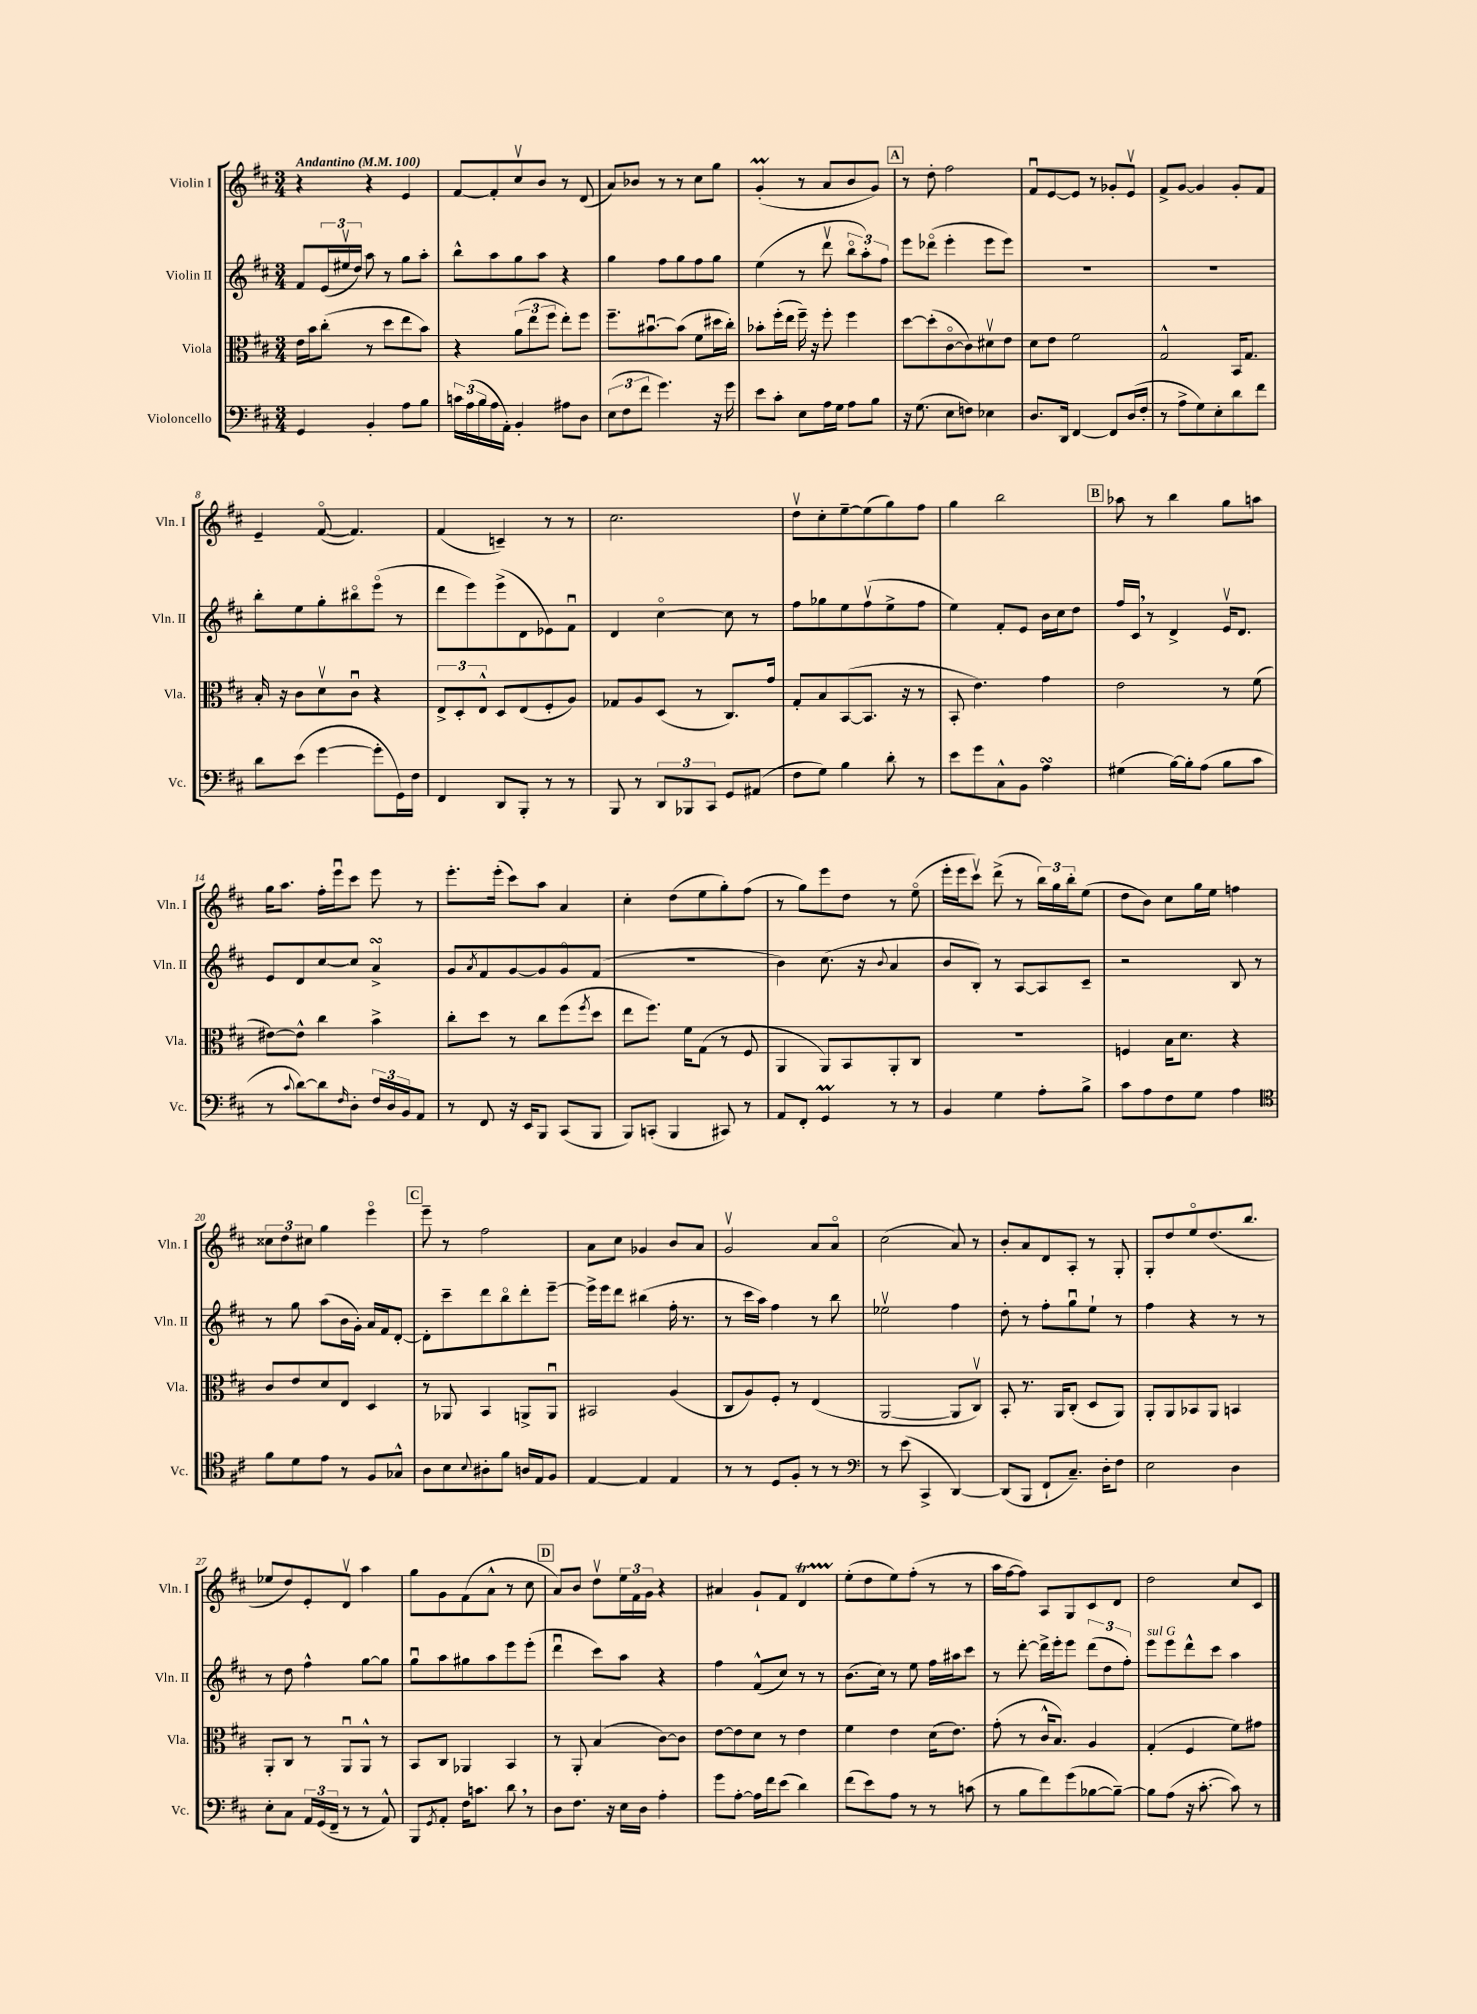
<<
\new StaffGroup <<
\new Staff = "s0" \with { instrumentName = "Violin I" shortInstrumentName = "Vln. I" } {
    \clef treble \key d \major \numericTimeSignature \time 3/4 \tempo "Andantino" 4 = 100
    r4 r4 e'4 |
    fis'8~ fis'8-. cis''8\upbow b'8 r8 d'8( |
    a'8) bes'8 r8 r8 cis''8 g''8 |
    g'4-.\prall( r8 a'8 b'8 g'8) |
    \mark \markup { \box "A" } r8 d''8-. fis''2 |
    fis'8\downbow e'8~ e'8 r8 ges'8-. e'8\upbow |
    fis'8-> g'8~ g'4 g'8-. fis'8 |
    e'4-- fis'8~\flageolet( fis'4.) |
    fis'4( c'4--) r8 r8 |
    cis''2. |
    d''8\upbow cis''8-. e''8~-- e''8( g''8) fis''8 |
    g''4 b''2 |
    \mark \markup { \box "B" } aes''8 r8 b''4 g''8 a''8 |
    g''16 a''8. fis''16-. e'''16\downbow cis'''8 e'''8 r8 |
    e'''8.-. e'''16-.( cis'''8) a''8 a'4 |
    cis''4-. d''8( e''8 g''8-.) fis''8( |
    r8 g''8) e'''8 d''8 r8 e''8\flageolet( |
    e'''16-. e'''16 cis'''8\upbow) d'''8->( r8 \tuplet 3/2 { b''16) g''16 b''16-. } e''8( |
    d''8 b'8) cis''8 g''16 e''16 f''4 |
    \tuplet 3/2 { cisis''8 d''8 cis''8 } g''4 e'''4\flageolet |
    \mark \markup { \box "C" } e'''8-- r8 fis''2 |
    a'8 cis''8 ges'4 b'8 a'8 |
    g'2\upbow a'8 a'8\flageolet |
    cis''2( a'8) r8 |
    b'8-. a'8 d'8 a8-. r8 g8-. |
    g8-. d''8 e''8\flageolet d''8.( b''8. |
    ees''8 d''8) e'8-. d'8\upbow a''4 |
    g''8 g'8 fis'8( a'8-^ r8 cis''8 |
    \mark \markup { \box "D" } a'8) b'8 d''8\upbow \tuplet 3/2 { e''16 fis'16 g'16 } r4 |
    ais'4 g'8-! fis'8 d'4\startTrillSpan |
    e''8-.\stopTrillSpan( d''8 e''8) fis''8-.( r8 r8 |
    a''16 fis''16~ fis''8) a8 g8 cis'8 d'8 |
    d''2 cis''8 cis'8 \bar "|." |
}
\new Staff = "s1" \with { instrumentName = "Violin II" shortInstrumentName = "Vln. II" } {
    \clef treble \key d \major \numericTimeSignature \time 3/4
    fis'8 \tuplet 3/2 { e'16( eis''16\upbow d''16) } a''8 r8 g''8 a''8-. |
    b''8-^ a''8 g''8 a''8 r4 |
    g''4 fis''8 g''8 fis''8 g''8 |
    e''4( r8 d'''8\upbow \tuplet 3/2 { b''8\flageolet a''8-.) fis''8 } |
    \mark \markup { \box "A" } e'''8 des'''8\flageolet( e'''4-. e'''8 e'''8) |
    R2. |
    R2. |
    b''8-. e''8 g''8-. bis''8\flageolet e'''8\flageolet( r8 |
    d'''8 e'''8) e'''8->( d'8 ees'8) fis'8\downbow |
    d'4 cis''4~\flageolet cis''8 r8 |
    fis''8 ges''8 e''8 fis''8\upbow( e''8-> fis''8 |
    e''4) fis'8-. e'8 b'16 cis''16 d''8 |
    \mark \markup { \box "B" } fis''16 cis'16 \breathe r8 d'4-> e'16\upbow d'8. |
    e'8 d'8 cis''8~ cis''8 a'4->\turn |
    g'8 \acciaccatura { a'8 } fis'8 g'8~ g'8 g'8\flageolet fis'8( |
    R2. |
    b'4) cis''8.( r16 \appoggiatura { b'8 } a'4 |
    b'8 b8-.) r8 a8~ a8 cis'8-- |
    r2 b8 r8 |
    r8 g''8 a''8( b'16 g'16-.) a'16 fis'16 d'8~-. |
    \mark \markup { \box "C" } d'8-. cis'''8-- d'''8 b''8\flageolet d'''8-. e'''8~-- |
    e'''16-> e'''16 d'''8 bis''4( fis''16-. r8. |
    r8 cis'''16 a''16) fis''4 r8 b''8 |
    ees''2\upbow fis''4 |
    d''8-. r8 fis''8-. g''8\downbow e''8-! r8 |
    fis''4 r4 r8 r8 |
    r8 d''8 fis''4-^ g''8~ g''8 |
    g''8\downbow a''8 gis''8 a''8 e'''8 e'''8-.( |
    \mark \markup { \box "D" } d'''4\downbow cis'''8) a''8 r4 |
    fis''4 fis'8-^( cis''8) r8 r8 |
    b'8.( cis''16) r8 e''8 fis''16 ais''16 cis'''8 |
    r8 d'''8~-. d'''16-> e'''16-. e'''8 \tuplet 3/2 { d'''8( d''8 fis''8-.) } |
    e'''8^\markup { \italic "sul G" } e'''8 d'''8-^ cis'''8 a''4 \bar "|." |
}
\new Staff = "s2" \with { instrumentName = "Viola" shortInstrumentName = "Vla." } {
    \clef alto \key d \major \numericTimeSignature \time 3/4
    e'16 b'16 cis''8-.( r8 d''8 e''8 b'8) |
    r4 \tuplet 3/2 { a'8( e''8 fis''8 } e''8-.) fis''8 |
    fis''8.-- bis'8.~\downbow bis'8( fis'8 dis''16 cis''16-.) |
    bes'8-. fis''16-.( e''16 fis''16--) r16 fis''8-. fis''4 |
    \mark \markup { \box "A" } d''8~ d''8-.( cis'8~\flageolet cis'8) dis'8\upbow e'8 |
    d'8 e'8 fis'2 |
    g2-^ b,16 g8. |
    b16-. r16 cis'8 d'8\upbow cis'8\downbow r4 |
    \tuplet 3/2 { e8-> d8-. e8-^ } d8 e8( fis8-. a8) |
    ges8 a8 d8( r8 cis8.) g'16 |
    g8-. b8 b,8~( b,8. r16 r8 |
    b,8-. e'4.) g'4 |
    \mark \markup { \box "B" } e'2 r8 fis'8( |
    eis'8~) eis'8-^ cis''4 b'4-> |
    cis''8-. d''8 r8 cis''8 fis''8( \acciaccatura { fis''8 } d''8 |
    e''8 fis''8.) fis'16 g8( r8 fis8 |
    a,4 a,8) b,8 a,8-. cis8 |
    R2. |
    f4 b16 d'8. r4 |
    cis'8 e'8 d'8 e8 d4 |
    \mark \markup { \box "C" } r8 aes,8 b,4 a,8-> a,8\downbow |
    bis,2 a4( |
    cis8 a8) fis8-. r8 e4( |
    a,2~ a,8 cis8\upbow) |
    b,8-. r8. a,16 cis8-.( d8 a,8) |
    a,8-. a,8 bes,8 a,8 b,4 |
    a,8-. cis8 r8 a,8\downbow a,8-^ r8 |
    b,8 cis8 aes,4 b,4 |
    \mark \markup { \box "D" } r8 a,8-. b4( cis'8~) cis'8 |
    e'8~ e'8 d'8 r8 e'4 |
    fis'4 e'4 d'16( e'8.) |
    g'8-.( r8 cis'16-^ b8.) a4 |
    g4-.( fis4 fis'8) gis'8 \bar "|." |
}
\new Staff = "s3" \with { instrumentName = "Violoncello" shortInstrumentName = "Vc." } {
    \clef bass \key d \major \numericTimeSignature \time 3/4
    g,4 b,4-. a8 b8 |
    \tuplet 3/2 { c'16 a16( b16 } a16 a,16-.) b,4-. ais8 d8 |
    \tuplet 3/2 { e8( fis8 fis'8 } g'4.) r16 g'16 |
    e'8 cis'8-. e8 a16 g16 a8 b8 |
    \mark \markup { \box "A" } r16 g8.( e8 f8) ees4 |
    d8. d,16 fis,4~ fis,8 d16( fis16-. |
    r8 a8-> g8) e8-. d'8 fis'8 |
    d'8 e'8( g'4~ g'8-. g,16) fis16 |
    fis,4 d,8 b,,8-. r8 r8 |
    b,,8 r8 \tuplet 3/2 { d,8 bes,,8 cis,8 } g,8 ais,8( |
    fis8 g8) b4 d'8-. r8 |
    e'8 g'8 cis8-^ b,8 a4\turn |
    \mark \markup { \box "B" } gis4( b16~) b16-. a8( b8 cis'8 |
    r8 \appoggiatura { cis'8 } d'8~) d'8 \grace { fis16 } d8-. \tuplet 3/2 { fis16 d16 b,16 } a,8 |
    r8 fis,8 r16 e,16 b,,8 cis,8( b,,8 |
    b,,8) c,8-.( b,,4 cis,8) r8 |
    a,8 fis,8-. g,4\prall r8 r8 |
    b,4 g4 a8-. b8-> |
    cis'8 a8 fis8 g8 a4 |
    \clef tenor fis'8 d'8 e'8 r8 fis8 ges8-^ |
    \mark \markup { \box "C" } a8 b8 \appoggiatura { b8 } ais8-. fis'8 a16 e16 fis8 |
    e4~ e4 e4 |
    r8 r8 d8 fis8-. r8 r8 |
    \clef bass r8 e'8( cis,4-> d,4~) |
    d,8( b,,8 fis,8-! cis8.--) d16-. fis8 |
    e2 d4 |
    e8-. cis8 \tuplet 3/2 { a,16 g,16( fis,16-- } r8 r8 a,8-^) |
    b,,8 \acciaccatura { g,8 } a,8-. fis16 c'8. d'8 \breathe r8 |
    \mark \markup { \box "D" } d8 fis8. r16 e16 d16 a4-. |
    g'8 a8~-. a16 fis'16 e'8( d'4) |
    fis'8( e'8) a8 r8 r8 c'8( |
    r8 b8 fis'8) g'8( bes8~ bes8~--) |
    bes8 a8( r16 cis'8.~-. cis'8) r8 \bar "|." |
}
>>
>>
